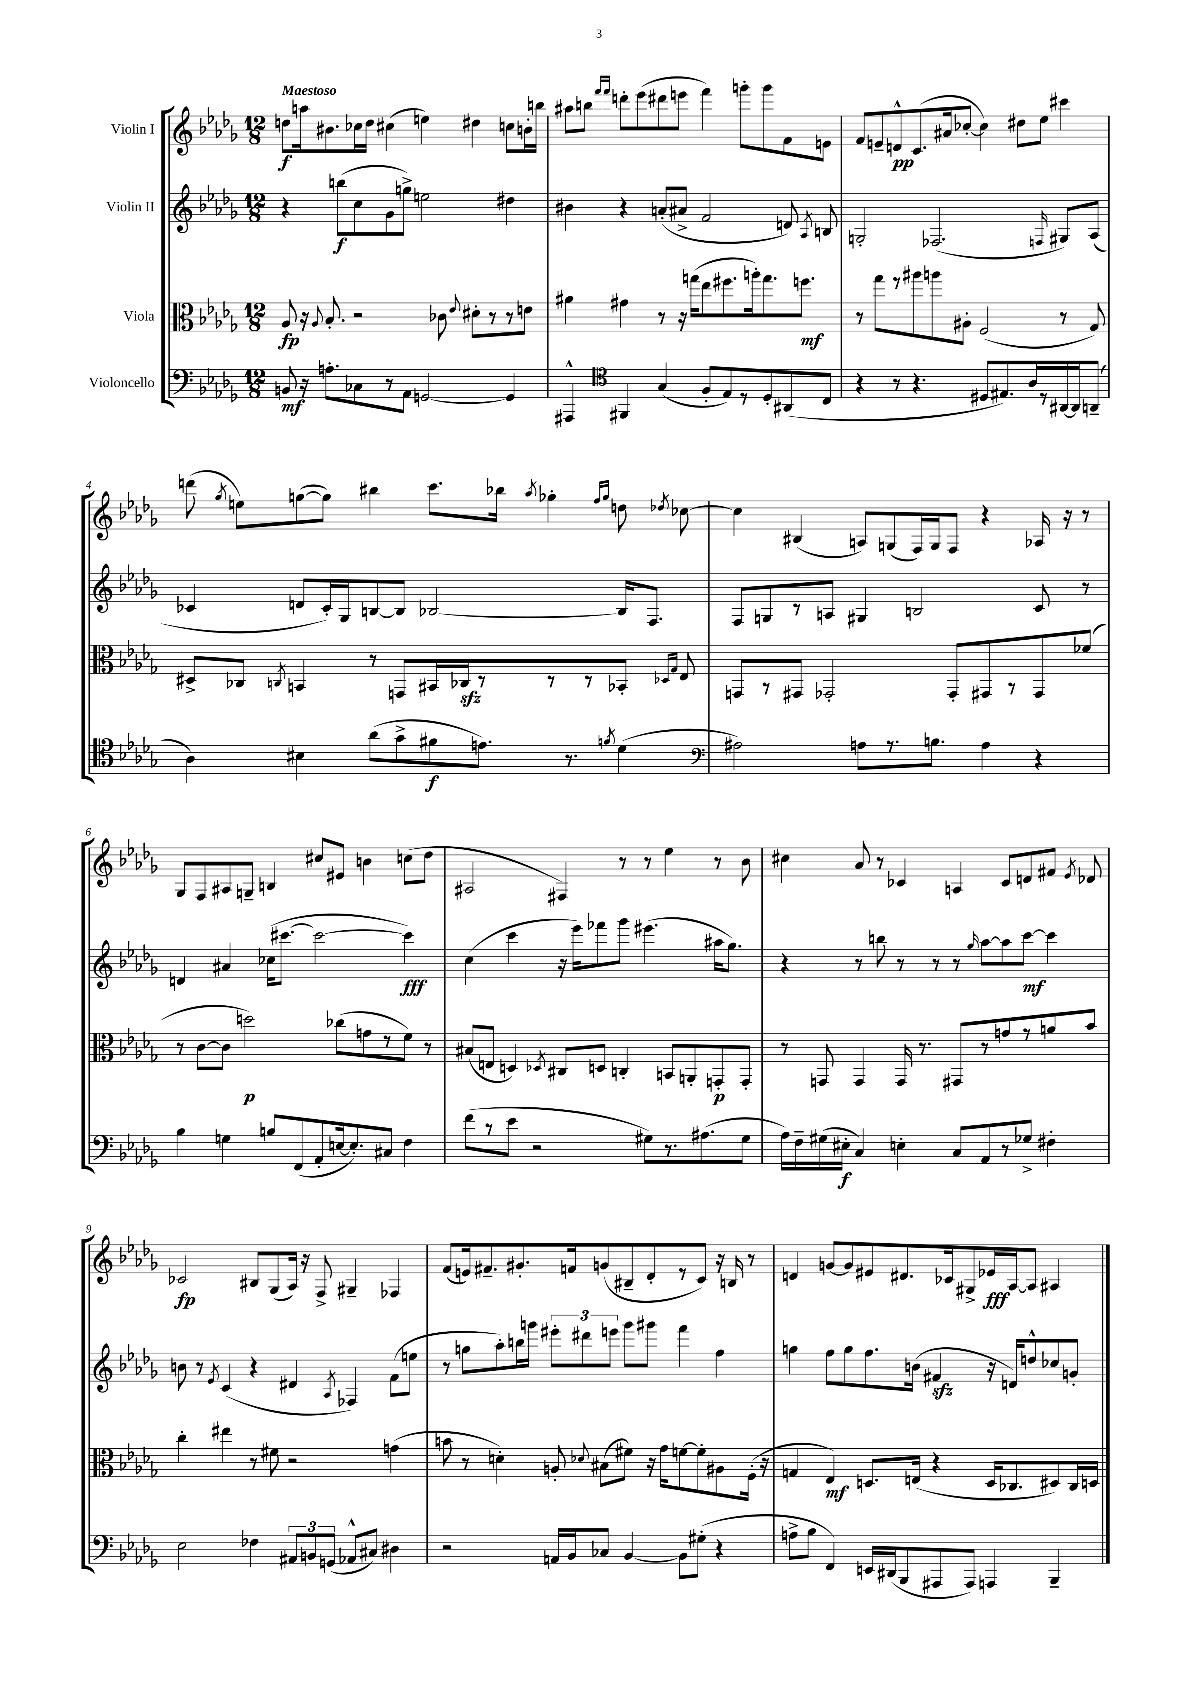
<<
\new StaffGroup <<
\new Staff = "s0" \with { instrumentName = "Violin I" } {
    \clef treble \key des \major \numericTimeSignature \time 12/8 \tempo "Maestoso"
    \autoBeamOff d''8[\f a''16 bis'8. ces''16 d''16] cis''4( e''4) dis''4 c''8[ b'16-. b''16] |
    ais''8[ b''8] \grace { f'''16[ f'''16] } d'''8[-. ees'''8( dis'''8 e'''8] f'''4) g'''8[-. g'''8 f'8 e'8] |
    f'8[ e'8-- d'8-^\pp c'8.( ais'16 ces''8]~-. ces''4) dis''8[ ees''8] cis'''4 |
    d'''8( \acciaccatura { ges''8 } e''8[) g''8~( g''8]) bis''4 c'''8.[ bes''16] \acciaccatura { aes''8 } ges''4-. \grace { f''16[ ges''16] } d''8 \acciaccatura { des''8 } ces''8~ |
    ces''4 bis4( a8[) g8( f16) g16 f8] r4 aes16 r16 r8 |
    ges8[ f8 ais8 g8]-- b4 cis''8[ eis'8] b'4 c''8[( des''8] |
    ais2 fis4) r8 r8 ees''4 r8 bes'8 |
    cis''4 aes'8 r8 ces'4 a4 ces'8[ d'8 fis'8] \acciaccatura { ees'8 } des'8 |
    ces'2\fp bis8[ ges8( aes16]) r16 f8-> gis4-- fes4 |
    f'8[( e'16) fis'8.-- gis'8.-. f'16 g'8( bis8-- des'8-. r8 c'8]) r16 b16 r8 |
    d'4 g'8[~ g'8 eis'8 dis'8. ces'16 gis8-> ees'16\fff aes16~ aes8] ais4 \bar "|." |
}
\new Staff = "s1" \with { instrumentName = "Violin II" } {
    \clef treble \key des \major \numericTimeSignature \time 12/8
    \autoBeamOff r4 b''8[\f( c''8 ges'8 g''8]->) e''2 dis''4 |
    bis'4 r4 a'8[-.( ais'8]-> f'2 d'8) \acciaccatura { aes8 } b8 |
    g2-. fes2.( \grace { f16 } gis8[) aes8]( |
    ces'4 d'8[ ces'16-.) ges16 b8~ b8] bes2~ bes16[ f8.] |
    f8[ g8 r8 a8] gis4 b2 c'8 r8 |
    d'4 ais'4 ces''16[( cis'''8.]~ cis'''2~ cis'''4\fff) |
    c''4( c'''4 r16 ees'''16[) fes'''8 ges'''8] eis'''4.( ais''16[ ges''8.]) |
    r4 r8 b''8 r8 r8 r8 \grace { ges''16 } aes''8[~ aes''8 c'''8]~\mf c'''4 |
    b'8 r8 \acciaccatura { ees'8 } c'4( r4 dis'4 \acciaccatura { aes8 } fes4) f'8[( e''8] |
    r8 g''8[ aes''8-.) b''16 g'''16] \tuplet 3/2 { eis'''8[-. dis'''8 e'''8] } g'''8[ gis'''8] f'''4 f''4 |
    g''4 f''8[ g''8 f''8. b'16]( fis'4\sfz r16 d'16[) d''8-^ ces''8 g'8]-. \bar "|." |
}
\new Staff = "s2" \with { instrumentName = "Viola" } {
    \clef alto \key des \major \numericTimeSignature \time 12/8
    \autoBeamOff aes8\fp r16 \appoggiatura { aes8 } bes8.-. r2 ces'8 \appoggiatura { ees'8 } dis'8[-. r8 r8 e'8] |
    ais'4 gis'4 r8 r16 g''16[( ees''8 fis''8. a''16-.) g''8. f''8.]\mf |
    r8 ges''8[ r8 ais''8 a''8 ais8]-. f2( r8 ges8) |
    dis8[-> ces8] \acciaccatura { c8 } b,4 r8 g,8[ bis,16 ces16\sfz r8 r8 r8 bes,8]-. \grace { des16[ ges16] } ees8 |
    g,8[ r8 gis,8] ges,2-. ges,8[-. gis,8 r8 gis,8 fes'8]( |
    r8 c'8[~ c'8] d''2\p) ces''8[( g'8 r8 f'8]) r8 |
    bis8[( e8] d4) \acciaccatura { des8 } cis8[ d8] c4-. b,8[ a,8-. g,8-.\p g,8]-. |
    r8 g,8 g,4 g,16 r8. gis,8[ r8 g'8 r8 a'8 bes'8] |
    c''4-. eis''4 r8 fis'8 r2 g'4( |
    b'8 r8 d'4-.) a8-. \appoggiatura { des'8 } bis8[( fis'8]) r16 ges'16[ f'8~ f'8-. ais8 f16]-.( r16 |
    g4 ees4\mf) d8.[ e16]( r4 d16[ ces8. dis8) ces16 d16] \bar "|." |
}
\new Staff = "s3" \with { instrumentName = "Violoncello" } {
    \clef bass \key des \major \numericTimeSignature \time 12/8
    \autoBeamOff b,8\mf r16 a8.[-. ces8 r8 aes,8] g,2~ g,4 |
    ais,,4-^ \clef tenor fis,4 ges4( f8[-. ees8) r8 des8-. ais,8( c8] |
    r4 r8 r4. dis8[ eis8.) aes16 r8 ais,16~ ais,16 a,8]--( |
    aes4) bis4 aes'8[( ges'8-> fis'8\f e'8.]) r8. \acciaccatura { f'8 } des'4( |
    \clef bass ais2) a8[ r8. b8.] a4 r4 |
    bes4 g4 b8[ f,8( aes,8-. e16~ e8.-.) cis8] f4 |
    f'8[( r8 ees'8] r2 gis8[) r8. ais8.( gis8] |
    aes16[) f16-- gis16( eis16]-.\f c4) e4-. c8[ aes,8 r8 ges8]-> fis4-. |
    ees2 fes4 \tuplet 3/2 { ais,8[ b,8 g,8]( } aes,8[-^ cis8]) dis4 |
    r2 a,16[ bes,16 ces8] bes,4~ bes,8[ gis8]-.( r4 |
    a8[-> bes8] f,4) e,16[ dis,16( bes,,8 ais,,8 ais,,8]) a,,4 bes,,4-- \bar "|." |
}
>>
>>
